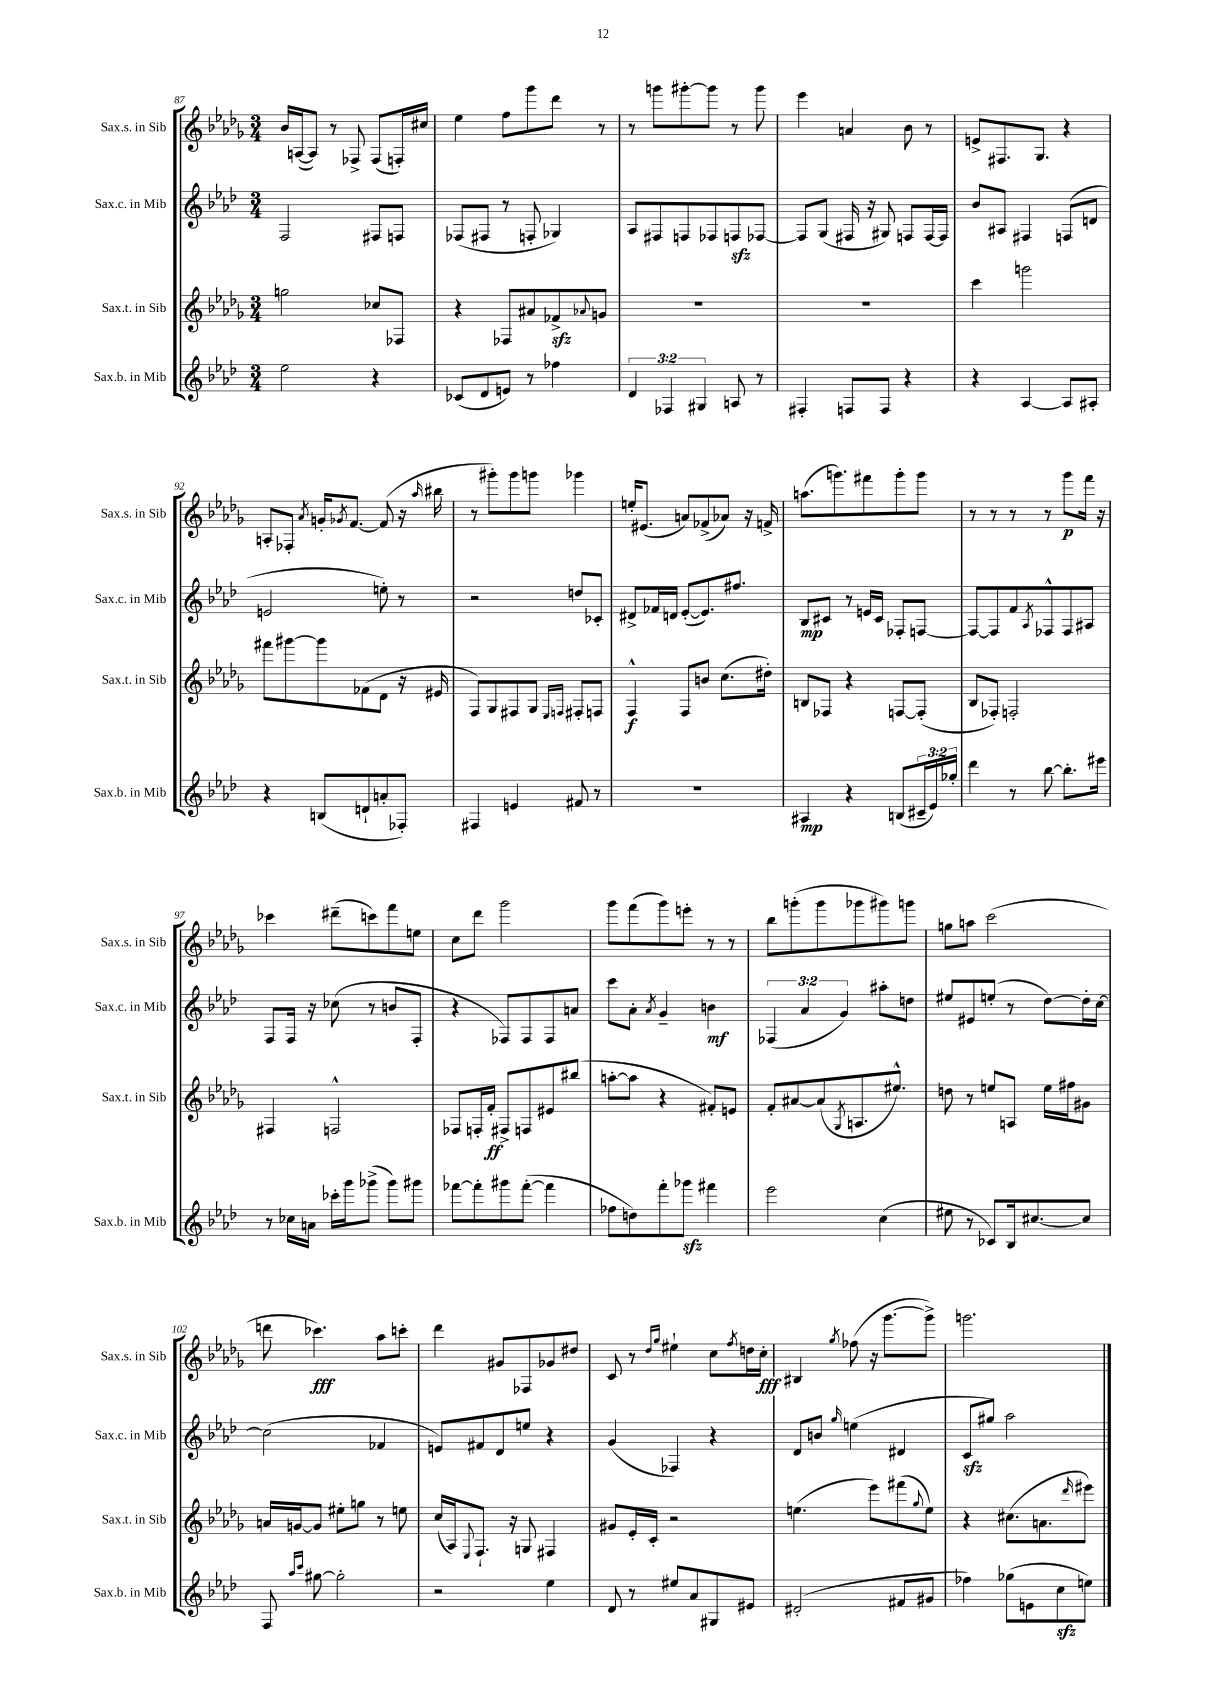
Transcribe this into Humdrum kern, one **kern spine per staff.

**kern	**kern	**kern	**kern
*staff4	*staff3	*staff2	*staff1
*clefG2	*clefG2	*clefG2	*clefG2
*k[b-e-a-d-]	*k[b-e-a-d-g-]	*k[b-e-a-d-]	*k[b-e-a-d-g-]
*M3/4	*M3/4	*M3/4	*M3/4
2ee-	2gg	2F	16b-
.	.	.	([16A
.	.	.	8A])
.	.	.	8r
.	.	.	8F-^
4r	8cc-	8F#	(8F-
.	8F-	8F	16F')
.	.	.	16cc#
=	=	=	=
(8c-	4r	(8F-	4ee-
8d-	.	8F#	.
8e)	8F-	8r	8ff
8r	8a#	8F'	8ggg-
4ff-	8f-^	4G-)	8ddd-
.	8qqa-	.	.
.	8g	.	8r
=	=	=	=
6d-	2.r	8A-	8r
.	.	8F#	8ggg
6F-	.	.	.
.	.	8F	[8ggg#'
6G#	.	.	.
.	.	8F-	8ggg#]
8A	.	8F	8r
8r	.	[8F-	8ggg#
=	=	=	=
4F#'	2.r	8F-]	4eee-
.	.	(8G	.
8F	.	16F#	4a
.	.	16r	.
8F	.	8G#)	.
4r	.	8F	8b-
.	.	[16F	8r
.	.	16F]	.
=	=	=	=
4r	4ccc	8b-	8e^
.	.	8A#	8.F#
[4A-	2ggg	4F#	.
.	.	.	8.G-
8A-]	.	(8F	4r
8A#'	.	8d	.
=	=	=	=
4r	8fff#	2e	8A'
.	[8ggg#	.	8F-'
.	.	.	8qa-
(8B	8ggg#]	.	16g'
.	.	.	8qg-
.	.	.	[8.f
8d`	(8f-	.	.
8a'	8d-	8ee')	(8f]
8F-')	16r	8r	16r
.	.	.	16qqaa-
.	16e#	.	16bb#
=	=	=	=
4F#	8F)	2r	8r
.	8G-	.	8ggg#')
4e	8F#	.	8ggg#
.	8G-	.	8ggg
.	16qqE-	.	.
.	16qqF	.	.
8f#	8F#'	8dd	4ggg-
8r	8F	8c-'	.
=	=	=	=
2.r	4F^^	8d#^	16ee'
.	.	.	(8.e#
.	.	16f-	.
.	.	16d	.
.	8F	([8e-'	8a)
.	8b	8.e-])	(8f-^
.	(8.cc	.	8a-)
.	.	8.ff#	.
.	.	.	16r
.	16dd#')	.	16f^
=	=	=	=
4A#	8B	8B-	(8.aa
.	8F-	8c#	.
.	.	.	8.ggg)
4r	4r	8r	.
.	.	16e	8fff#
.	.	16c#	.
(8B	[8F	8F-'	8ggg'
24c#~	(8F']	[8F	8ggg
24e-)	.	.	.
24gg-'	.	.	.
=	=	=	=
4ddd-	8B-	8F_	8r
.	8F-')	8F]	8r
8r	2F'	8f	8r
.	.	8qA-	.
[8bb-	.	8F-^^	8r
8.bb-']	.	8F-	8ggg-
.	.	8A#	16fff
16eee#	.	.	16r
=	=	=	=
8r	4F#	8F	4ccc-
16cc-	.	16F	.
16a	.	16r	.
16ccc-'	2F^^	(8cc-	(8ddd#~
16ggg	.	.	.
(8ggg-^	.	8r	8ccc)
8ggg-)	.	8b	8fff
8ggg#	.	8F'	8ee
=	=	=	=
[8fff-	8F-	4r	8cc
8fff-']	16F'	.	8ddd-
.	16f'	.	.
8ggg#	8F#^	8F-)	2ggg-
([8fff-'	8F	8F-	.
4fff-]	8e#	8F-	.
.	(8bb#	8a	.
=	=	=	=
8ff-	[8aa'	8ccc	8ggg-
8dd)	8aa]	8a-'	(8fff
.	.	8qa-	.
8fff'	4r	4g~	8ggg-)
8ggg-	.	.	8eee'
4fff#	8f#')	4b	8r
.	8e	.	8r
=	=	=	=
2eee-	8f'	(6F-	8bb-
.	[8a#	.	(8ggg'
.	.	6a-	.
.	(8a#]	.	8ggg
.	.	6g)	.
.	8qG-	.	.
.	8.A	.	8ggg-
(4cc	.	8aa#'	8ggg#)
.	8.ee#^^)	.	.
.	.	8dd	8ggg
=	=	=	=
8ee#	8dd	8ee#	8gg
8r	8r	8e#	8aa
8c-)	8ee	(8ee'	(2ccc
16B-	8A	8r	.
[8.cc#	.	.	.
.	16ee	[8dd-)	.
.	16ff#	.	.
8cc#]	8g#	16dd-']	.
.	.	[16cc	.
=	=	=	=
8F	16a	(2cc]	8ddd
.	[16g	.	.
16qqaa-	.	.	.
16qqccc	.	.	.
[8gg#	8g]	.	4.ccc-)
2gg#']	8ee#'	.	.
.	8gg	.	.
.	8r	4f-	8aa-
.	8ee	.	8ccc'
=	=	=	=
2r	(16cc	8e)	4ddd-
.	16A-)	.	.
.	8qqE-	.	.
.	8.F`	8f#	.
.	.	8d-	8g#
.	16r	.	.
.	8G	8ee	8F-
4ee-	4F#	4r	8g-
.	.	.	8dd#
=	=	=	=
8d-	8g#	(4g	8c
8r	16e-'	.	8r
.	16c'	.	.
.	.	.	16qqdd-
.	.	.	16qqgg-
8ee#	2r	4F-)	4ee#`
8a-	.	.	.
8G#	.	4r	8cc
.	.	.	8qff
8e#	.	.	16dd
.	.	.	16cc'
=	=	=	=
(2d#'	(4.ee	8d-	4B#
.	.	8b	.
.	.	16qqgg	8qgg-
.	.	(4ee	(8ff-
.	8eee-)	.	16r
.	.	.	[8.ggg-
8f#	(8fff#	4d#	.
.	8qqgg-	.	.
8g#	8ee)	.	8ggg-^])
=	=	=	=
4ff-)	4r	8c	2.ggg
.	.	8gg#)	.
(8gg-	(8.cc#	2aa-	.
8e	.	.	.
.	8.a	.	.
8cc	.	.	.
.	16qqddd-	.	.
8ee)	8eee#)	.	.
==	==	==	==
*-	*-	*-	*-
